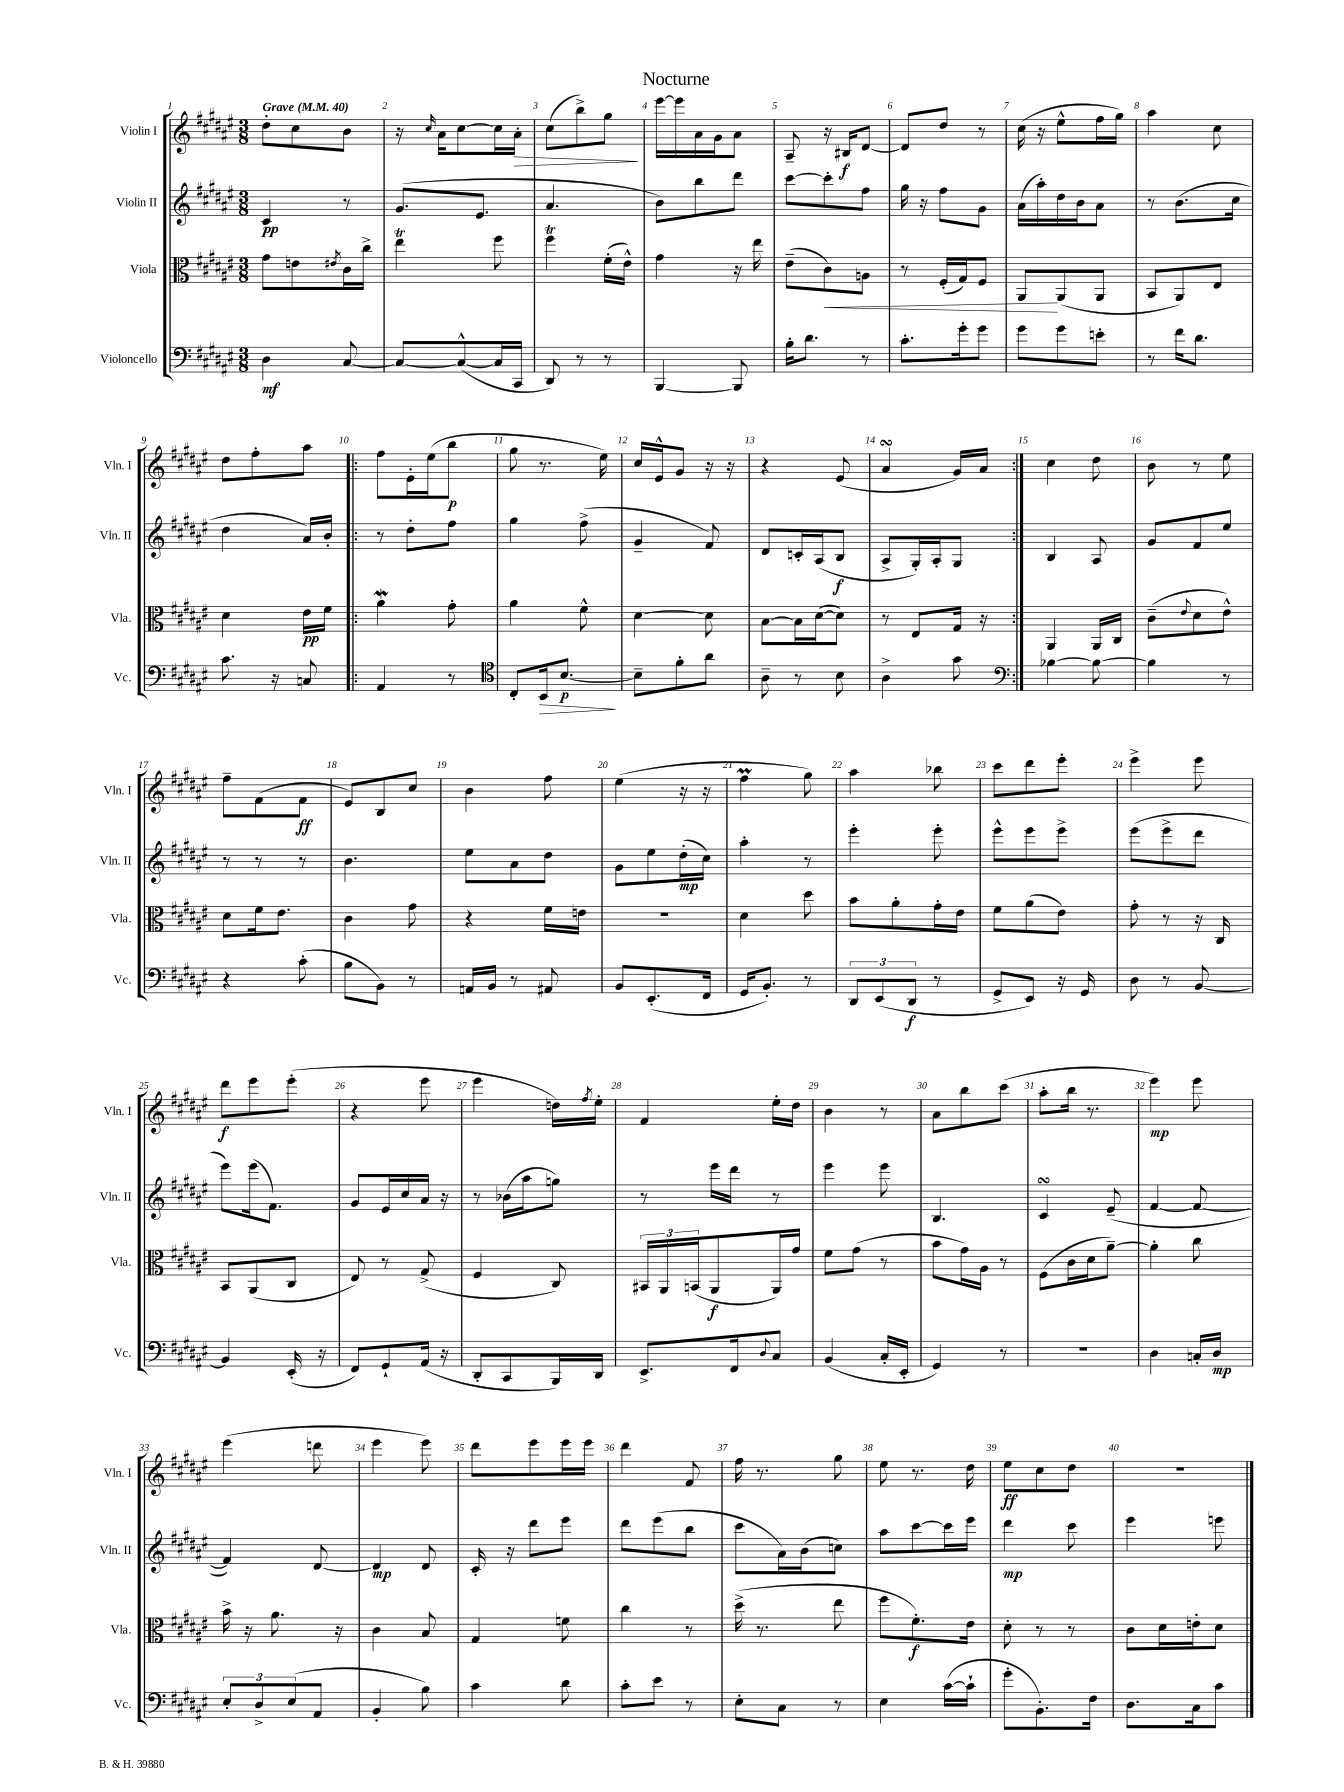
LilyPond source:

\header { title = "Nocturne" }
<<
\new StaffGroup <<
\new Staff = "s0" \with { instrumentName = "Violin I" shortInstrumentName = "Vln. I" } {
    \clef treble \key fis \major \numericTimeSignature \time 3/8 \tempo "Grave" 4 = 40
    dis''8-. cis''8 b'8 |
    r16 \grace { cis''16 } ais'16 cis''8~ cis''16 ais'16-.\> |
    cis''8( b''8->) gis''8\! |
    eis'''16~ eis'''16 ais'16 gis'16 ais'8 |
    ais8-- r16 bis16\f dis'8~ |
    dis'8 dis''8 r8 |
    cis''16( r16 eis''8-^ fis''16 gis''16) |
    ais''4 cis''8 |
    dis''8 fis''8-. ais''8 |
    \repeat volta 2 { fis''8 eis'16-. eis''16( b''8\p |
    gis''8 r8. eis''16) |
    cis''16 eis'16-^ gis'8 r16 r16 |
    r4 eis'8( |
    ais'4\turn gis'16) ais'16 | }
    cis''4 dis''8 |
    b'8 r8 eis''8 |
    fis''8-- fis'8( fis'8\ff |
    eis'8) b8 cis''8 |
    b'4 fis''8 |
    eis''4( r16 r16 |
    fis''4\prall gis''8) |
    ais''4 bes''8 |
    cis'''8 dis'''8 eis'''8-. |
    eis'''4-> eis'''8 |
    dis'''8\f eis'''8 eis'''8-.( |
    r4 eis'''8 |
    eis'''4 d''16) \acciaccatura { fis''8 } eis''16-. |
    fis'4 eis''16-. dis''16 |
    b'4 r8 |
    ais'8 b''8 cis'''8( |
    ais''8-. b''16 r8. |
    eis'''4\mp) eis'''8 |
    eis'''4( d'''8 |
    eis'''4 eis'''8) |
    dis'''8 eis'''8 eis'''16 eis'''16 |
    dis'''4 fis'8 |
    fis''16 r8. gis''8 |
    eis''8 r8. dis''16 |
    eis''8\ff cis''8 dis''8 |
    R4. \bar "|." |
}
\new Staff = "s1" \with { instrumentName = "Violin II" shortInstrumentName = "Vln. II" } {
    \clef treble \key fis \major \numericTimeSignature \time 3/8
    cis'4\pp r8 |
    gis'8.( eis'8. |
    ais'4. |
    b'8) b''8 dis'''8 |
    cis'''8~ cis'''8-. fis''8 |
    gis''16 r16 fis''8 gis'8 |
    ais'16( ais''16-.) dis''16 b'16 ais'8 |
    r8 b'8.( cis''16 |
    dis''4 ais'16) b'16-. |
    \repeat volta 2 { r8 dis''8-. fis''8 |
    gis''4 fis''8->( |
    gis'4-- fis'8) |
    dis'8 c'16-. ais16( b8\f |
    ais8-> gis16-.) ais16-. gis8 | }
    b4 ais8 |
    gis'8 fis'8 eis''8 |
    r8 r8 r8 |
    b'4. |
    eis''8 ais'8 dis''8 |
    gis'8 eis''8 dis''16-.\mp( cis''16) |
    ais''4-. r8 |
    eis'''4-. eis'''8-. |
    eis'''8-^ eis'''8 eis'''8-> |
    eis'''8( eis'''8-> dis'''8 |
    eis'''8) eis'''16( fis'8.) |
    gis'8 eis'16 cis''16 ais'16 r16 |
    r8 bes'16( ais''16 g''8) |
    r8 eis'''16 dis'''16 r8 |
    eis'''4 eis'''8 |
    b4. |
    cis'4\turn eis'8--( |
    fis'4~ fis'8~ |
    fis'4) dis'8~ |
    dis'4\mp dis'8 |
    cis'16-. r16 dis'''8 eis'''8 |
    dis'''8 eis'''8( b''8 |
    cis'''8 ais'16) b'16( c''8) |
    ais''8 cis'''8~ cis'''16 eis'''16 |
    dis'''4\mp cis'''8 |
    eis'''4 e'''8 \bar "|." |
}
\new Staff = "s2" \with { instrumentName = "Viola" shortInstrumentName = "Vla." } {
    \clef alto \key fis \major \numericTimeSignature \time 3/8
    gis'8 e'8 \acciaccatura { eis'8 } cis'16 cis''16-> |
    eis''4\trill fis''8 |
    fis''4\trill fis'16-.( eis'16-^) |
    gis'4 r16 eis''16 |
    eis'8--( cis'8\<) a8 |
    r8 fis16-.( gis16) fis8 |
    ais,8\! ais,8( ais,8 |
    b,8 ais,8) eis8 |
    dis'4 eis'16\pp fis'16 |
    \repeat volta 2 { ais'4\mordent gis'8-. |
    ais'4 fis'8-^ |
    dis'4~ dis'8 |
    b8~ b16 dis'16~( dis'8) |
    r8 eis8 gis16 r16 | }
    ais,4 ais,16 cis16 |
    cis'8--( \appoggiatura { eis'8 } dis'8 eis'8-^) |
    dis'8 fis'16 eis'8. |
    cis'4 gis'8 |
    r4 fis'16 e'16 |
    R4. |
    dis'4 dis''8 |
    b'8 ais'8-. gis'16-. eis'16 |
    fis'8 ais'8( eis'8) |
    gis'8-. r8 r16 cis16 |
    b,8 ais,8( cis8 |
    eis8) r8 gis8->( |
    fis4 cis8) |
    \tuplet 3/2 { bis,16 ais,16 b,16( } ais,8\f ais,16) gis'16 |
    fis'8 gis'8( r8 |
    b'8 gis'16) ais16 r8 |
    fis8( cis'16 dis'16 ais'8~--) |
    ais'4-. cis''8 |
    b'16-> r16 ais'8. r16 |
    cis'4 b8 |
    gis4 f'8 |
    cis''4 r8 |
    dis''16->( r8. eis''8 |
    fis''8 fis'8.-.\f) eis'16 |
    dis'8-. r8 r8 |
    cis'8 dis'16 e'16-. dis'8 \bar "|." |
}
\new Staff = "s3" \with { instrumentName = "Violoncello" shortInstrumentName = "Vc." } {
    \clef bass \key fis \major \numericTimeSignature \time 3/8
    dis4\mf cis8~ |
    cis8~ cis8~-^( cis16 cis,16 |
    dis,8) r8 r8 |
    b,,4~ b,,8 |
    b16-. dis'8. r8 |
    cis'8.-. gis'16-. gis'8 |
    gis'8 gis'8 e'8-. |
    r8 fis'16 dis'8. |
    cis'8. r16 c8 |
    \repeat volta 2 { ais,4 r8 |
    \clef tenor cis8-. b,16\> b8.~\p\! |
    b8-- fis'8-. ais'8 |
    ais8-- r8 b8 |
    ais4-> gis'8 | }
    \clef bass bes4~ bes8~ |
    bes4 r8 |
    r4 cis'8-.( |
    b8 b,8) r8 |
    a,16 b,16 r8 ais,8 |
    b,8 eis,8.-.( fis,16 |
    gis,16 b,8.-.) r8 |
    \tuplet 3/2 { dis,8 eis,8( dis,8\f } r8 |
    gis,8-> eis,8) r16 gis,16 |
    dis8 r8 b,8~ |
    b,4 eis,16-.( r16 |
    fis,8) gis,8-! ais,16( r16 |
    dis,8-. cis,8 b,,16) dis,16 |
    eis,8.-> fis,16 \appoggiatura { dis8 } cis8 |
    b,4( cis16-. eis,16-. |
    gis,4) r8 |
    R4. |
    dis4 c16-. dis16\mp |
    \tuplet 3/2 { eis8-. dis8-> eis8( } ais,8 |
    b,4-. b8) |
    cis'4 dis'8 |
    cis'8-. eis'8 r8 |
    eis8-. cis8 r8 |
    eis4 cis'16~( cis'16-! |
    gis'8-. b,8.-.) fis16 |
    dis8. cis16 cis'8 \bar "|." |
}
>>
>>
\layout { \context { \Score \override BarNumber.break-visibility = ##(#f #t #t) barNumberVisibility = #all-bar-numbers-visible } }
